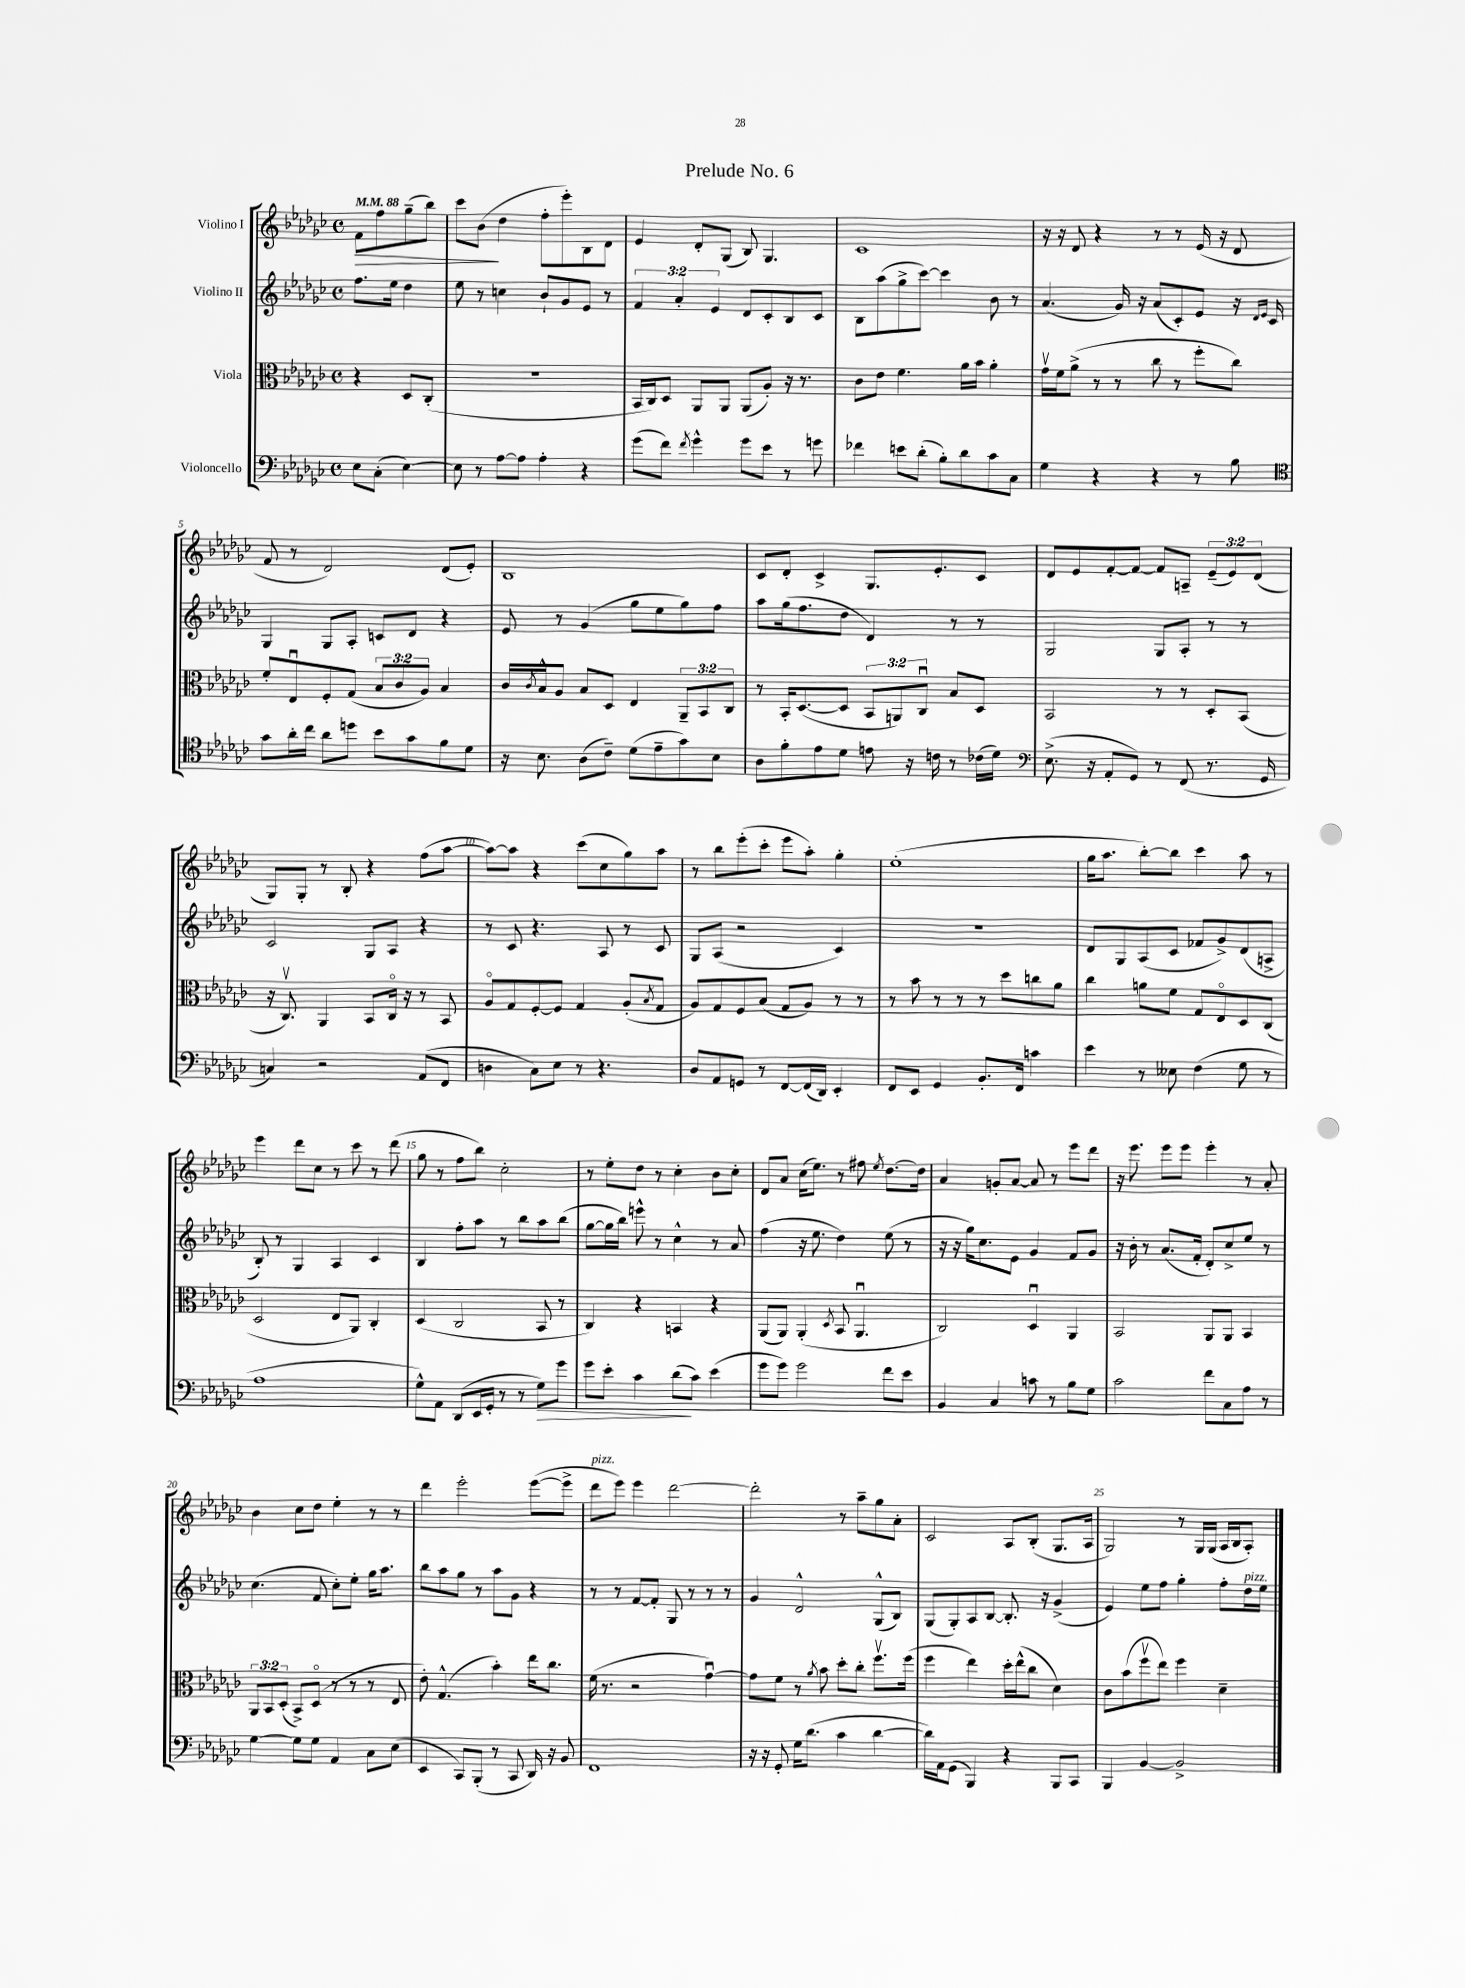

**kern	**kern	**kern	**kern
*staff4	*staff3	*staff2	*staff1
*clefF4	*clefC3	*clefG2	*clefG2
*k[b-e-a-d-g-c-]	*k[b-e-a-d-g-c-]	*k[b-e-a-d-g-c-]	*k[b-e-a-d-g-c-]
*M4/4	*M4/4	*M4/4	*M4/4
*met(c)	*met(c)	*met(c)	*met(c)
*MM88	*MM88	*MM88	*MM88
8E-	4r	8.ff	8f
(8C-'	.	.	8ff
.	.	16ee-	.
[4E-)	8D-	4dd-	(8gg-~
.	(8C-'	.	8bb-)
=	=	=	=
8E-]	1r	8ee-	8ccc-
8r	.	8r	(8b-
[8A-	.	4cc	4dd-
8A-]	.	.	.
4A-'	.	8b-`	8ff'
.	.	8g-	8eee-')
4r	.	8e-	8B-
.	.	8r	8d-
=	=	=	=
(8g-	16BB-	6f	4e-
.	16C-)	.	.
8f)	8D-	.	.
.	.	6a-'	.
8qf	.	.	.
4g-^^	8AA-	.	8d-'
.	.	6e-	.
.	8AA-	.	(8G-
8g-	(8AA-	8d-	8B-)
8e-	8A-')	8c-'	4.G-
8r	16r	8B-	.
.	8.r	.	.
8g	.	8c-	.
=	=	=	=
4f-	8c-	8B-	1c-
.	8e-	(8aa-	.
8e	4.f	8gg-^	.
(8d-'	.	[8ccc-)	.
8B-')	.	4ccc-]	.
8d-	16a-	.	.
.	16b-	.	.
8c-	4a-'	8b-	.
8C-	.	8r	.
=	=	=	=
4G-	16g-v	(4.a-	16r
.	16f	.	16r
.	(8a-^	.	8d-
4r	8r	.	4r
.	8r	16g-)	.
.	.	16r	.
4r	8cc-	(8a-	8r
.	8r	8c-')	8r
8r	8ff'	8e-	(16e-
.	.	.	16r
8B-	8cc-)	16r	8d-
.	.	16qqd-	.
.	.	16qqe-	.
.	.	16c-	.
=	=	=	=
*clefC4	*	*	*
8g-	8f'	4G-	8f
16a-'	8E-u	.	8r
16cc-	.	.	.
8a-	8F'	8G-	2d-)
8dd	(8G-	8A-'	.
8b-	12B-	8c	.
.	12c-	.	.
8g-	.	8d-	.
.	12A-)	.	.
8f	4B-	4r	(8d-
8d-	.	.	8e-')
=	=	=	=
16r	16c-	8e-	1B-
.	8qc-	.	.
8.B-	16B-^^	.	.
.	8A-	8r	.
(8A-	8B-	(4g-	.
8c-~)	8D-	.	.
(8d-	4E-	8gg-	.
8e-~	.	8ee-	.
8g-)	12AA-~	8gg-)	.
.	12BB-	.	.
8B-	.	8ff	.
.	12C-	.	.
=	=	=	=
8A-	8r	8aa-	8c-
8f'	16BB-'	(16gg-	8d-'
.	([8.D-	8.ff	.
8e-	.	.	4c-^
8d-	8D-]	8dd-	.
8e	12BB-	4d-)	8.G-
.	12AA)	.	.
16r	.	.	.
.	12C-u	.	.
16c	.	.	8.e-'
8r	8B-	8r	.
(16c-	8D-	8r	8c-
16d-)	.	.	.
=	=	=	=
*clefF4	*	*	*
(8.E-^	2BB-	2G-	8d-
.	.	.	8e-
16r	.	.	.
8AA-'	.	.	[8f'
8GG-)	.	.	8f_
8r	8r	8G-	8f]
(8FF	8r	8A-'	8A~
8.r	8D-'	8r	(12e-~
.	.	.	12e-)
.	(8BB-	8r	.
.	.	.	(12d-
16GG-	.	.	.
=	=	=	=
4C)	16r	2c-	8G-)
.	8.C-v)	.	.
.	.	.	8G-'
2r	4AA-	.	8r
.	.	.	8B-'
.	8BB-	8G-	4r
.	16C-o	8A-	.
.	16r	.	.
(8AA-	8r	4r	(8ff
8FF	8BB-	.	[8aa-
=	=	=	=
4D	8A-o	8r	8aa-_)
.	8G-	8c-	8aa-]
8C-)	[8F'	4.r	4r
8E-	8F]	.	.
8r	4G-	.	(8ccc-
4.r	.	8A-	8cc-
.	(8A-'	8r	8gg-)
.	8qB-	.	.
.	8G-	8c-	8aa-
=	=	=	=
8D-	8A-)	8G-	8r
8AA-	8G-	(8A-	8bb-
8GG	8F	2r	(8eee-'
8r	(8B-	.	8ccc-'
[8FF	8G-	.	8eee-
(16FF]	8A-)	.	8aa-')
16DD-)	.	.	.
4EE-'	8r	4c-)	4gg-'
.	8r	.	.
=	=	=	=
8FF	8r	1r	(1ee-'
8EE-	8b-	.	.
4GG-	8r	.	.
.	8r	.	.
8.BB-'	8r	.	.
.	8dd-	.	.
16FF	.	.	.
4c	8cc	.	.
.	8a-	.	.
=	=	=	=
4e-	4cc-	8d-	16gg-
.	.	.	8.aa-
.	.	8G-	.
8r	8a	(8A-	[8bb-')
8E--	8f	8c-	8bb-]
(4F	8G-	8f-	4ccc-
.	8E-o	8g-^)	.
8G-	8D-	(8d-	8aa-
8r	(8C-	8A^	8r
=	=	=	=
1A-	2D-	8B-')	4eee-
.	.	8r	.
.	.	4G-	8ddd-
.	.	.	8cc-
.	8E-	4A-	8r
.	8AA-)	.	8ccc-
.	4C-'	4c-	8r
.	.	.	(8ddd-
=	=	=	=
8G-^^)	(4D-	4B-	8gg-
8AA-	.	.	8r
(8DD-	2C-	8ff'	8ff
16EE-	.	8aa-	8bb-)
16GG-'	.	.	.
8r	.	8r	2cc-'
8r	.	8bb-	.
8G-)	8BB-	8aa-	.
8g-	8r	(8bb-	.
=	=	=	=
8g-	4C-)	[8gg-	8r
8e-'	.	16gg-]	8ee-'
.	.	16bb-)	.
4c-	4r	8eee^^	8dd-
.	.	8r	8r
(8d-	4BB	4cc-^^	4cc-'
8c-)	.	.	.
(4e-	4r	8r	8b-
.	.	8a-	8cc-'
=	=	=	=
8g-	(8AA-	(4ff	8d-
8g-)	8AA-)	.	8a-
2g-	(4AA-'	16r	(16cc-
.	.	8.ee-	8.ee-)
.	8qD-	.	.
.	8BB-	4dd-)	8r
.	4.AA-u	.	8ff#
.	.	.	8qee-
8f	.	(8ee-	[8.dd-
8e-	.	8r	.
.	.	.	16dd-]
=	=	=	=
4BB-	2C-)	16r	4a-
.	.	16r	.
.	.	16gg-)	.
.	.	8.cc-	.
4C-	.	.	8g'
.	.	8e-	[8a-
8c	4D-u	4g-	8a-]
8r	.	.	8r
8B-	4AA-	8f	8eee-
8G-	.	8g-	8ddd-
=	=	=	=
2c-	2BB-	16r	16r
.	.	16b-'	8.eee-
.	.	8r	.
.	.	(8.a-	8eee-
.	.	.	8eee-
.	.	16f'	.
8f	8AA-	8d-')	4eee-'
8C-	8AA-	8cc-^	.
8A-	4BB-	8ee-	8r
8r	.	8r	8a-'
=	=	=	=
[4G-	12AA-	(4.cc-	4b-
.	12BB-	.	.
.	(12D-'	.	.
8G-]	8BB-^)	.	8cc-
8G-	(8D-o	8f	8dd-
4AA-	8r	8cc-')	4ee-'
.	8r	8ee-'	.
8C-	8r	16gg-	8r
.	.	8.aa-	.
(8E-	8E-	.	8r
=	=	=	=
4EE-	8e-')	8bb-	4ddd-
.	(4.G-^^	8aa-	.
8CC-)	.	8gg-	2eee-'
(8BBB-'	.	8r	.
8r	4b-')	8aa-	.
8CC-	.	8g-	.
16DD-)	16ee-	4r	([8eee-
16r	8.cc-	.	.
8BB-	.	.	8eee-^]
=	=	=	=
1FF	(16f	8r	8ddd-
.	8.r	.	.
.	.	8r	8eee-)
.	2r	[8f	4eee-
.	.	8f']	.
.	.	8G-	[2ddd-
.	.	8r	.
.	[4g-u)	8r	.
.	.	8r	.
=	=	=	=
16r	8g-]	4g-	2ddd-']
16r	.	.	.
8GG-'	8f	.	.
16G-	8r	2d-^^	.
(8.d-	.	.	.
.	8qa-	.	.
.	8b-	.	.
4c-	8dd-'	.	8r
.	8cc-'	.	8aa-~
[4d-	8.ffv	(8G-^^	8gg-
.	.	8B-)	8a-'
.	(16ff	.	.
=	=	=	=
16d-])	4ff	(8G-	2c-
16AA-	.	.	.
(8GG-	.	8G-')	.
4BBB-)	4ee-)	8A-	.
.	.	[8B-	.
4r	16dd-'	8.B-']	8A-
.	(16ee-^^	.	.
.	8cc-	.	(8B-'
.	.	16r	.
8BBB-	4d-)	(4g-^	8.G-
8CC-	.	.	.
.	.	.	16A-
=	=	=	=
4BBB-	8c-	4e-)	2G-)
.	(8b-	.	.
[4BB-	8ffv	8ee-	.
.	8ee-)	8ff	.
2BB-^]	4ff	4gg-'	8r
.	.	.	16G-
.	.	.	(16G-
.	4d-~	8ff'	16A-
.	.	.	16B-
.	.	16dd-	8A-')
.	.	16ee-	.
==	==	==	==
*-	*-	*-	*-
